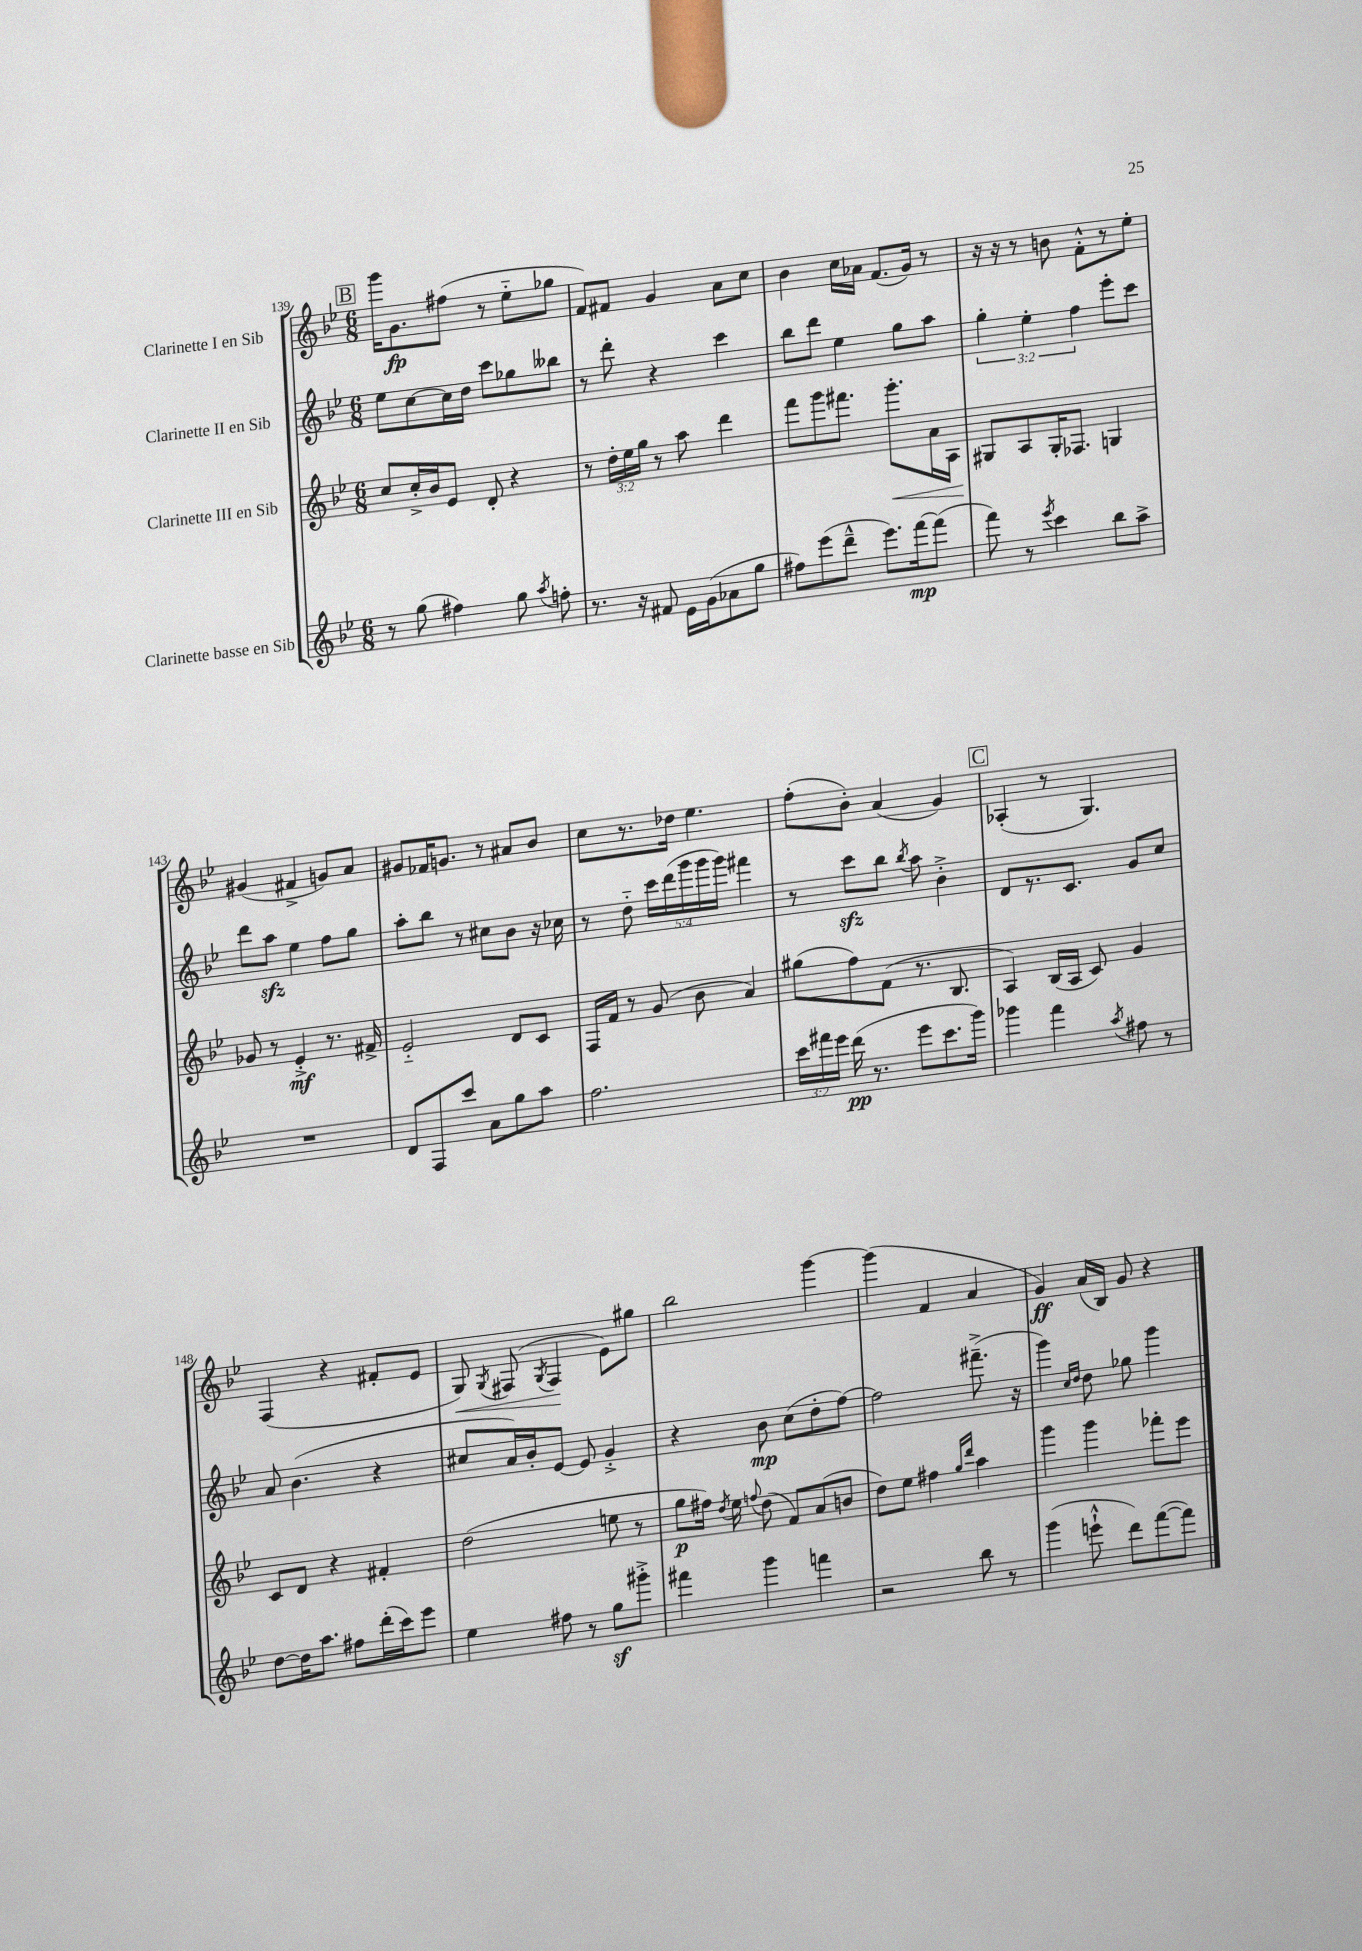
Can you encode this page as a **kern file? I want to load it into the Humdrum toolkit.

**kern	**kern	**kern	**kern
*staff4	*staff3	*staff2	*staff1
*clefG2	*clefG2	*clefG2	*clefG2
*k[b-e-]	*k[b-e-]	*k[b-e-]	*k[b-e-]
*M6/8	*M6/8	*M6/8	*M6/8
8r	8cc	8ee-	16ggg
.	.	.	8.g
(8gg	16cc'^	[8cc	.
.	16b-	.	.
4ff#)	8e-	16cc]	(8ff#
.	.	16dd	.
.	8d'	8ccc	8r
8gg	4r	8gg-	8ee-'~
8qaa	.	.	.
8ff'	.	8bb--	8gg-
=	=	=	=
8.r	8r	8r	8f)
.	24dd'	8ddd'	8f#
.	24ee-	.	.
16r	.	.	.
.	24gg	.	.
8f#	8r	4r	4g
16e-	8aa	.	.
(16g	.	.	.
8a-	4ddd	4ccc	8a
8gg	.	.	8cc
=	=	=	=
8ff#)	8fff	8bb-	4b-
(8eee-	8ggg	8ddd	.
8ddd~^^	8.fff#	4ee-	16cc
.	.	.	16a-
8.eee-)	.	.	(8.f
.	8.ggg'	.	.
.	.	8gg	.
[16fff	.	.	16g)
(8fff]	16a	8aa	8r
.	16A	.	.
=	=	=	=
8fff)	8G#	6gg'	16r
.	.	.	16r
8r	8A	.	8r
.	.	6ee-'	.
8qeee-	.	.	.
4ccc	16G#'	.	8b
.	8.F-	.	.
.	.	6ff	.
.	.	.	8f'^^
8bb-	4G	8eee-'	8r
8aa^	.	8ccc	8ee-'
=	=	=	=
2.r	8g-	8ddd	(4g#
.	8r	8aa	.
.	4e-'^	4ee-	4f#^
.	8.r	8ff	8g)
.	.	8gg	8a
.	16f#^	.	.
=	=	=	=
8d	2e-'~	8aa'	8g#
8F	.	8bb-	16f-
.	.	.	8.g
8ccc	.	8r	.
8a	.	8cc#	8r
8gg	8d	8b-	8a#
8aa	8c	16r	8b-
.	.	16cc-	.
=	=	=	=
2.ff	16F	8r	8cc
.	16f	.	.
.	8r	8dd'~	8.r
.	(8g	20ccc	.
.	.	(20ddd	.
.	.	.	16dd-
.	.	20ggg	.
.	8b-	.	4.ee-
.	.	20ggg	.
.	.	20ggg)	.
.	4a)	4fff#	.
=	=	=	=
24ccc	(8gg#	8r	(8ff'
24fff#	.	.	.
24eee-	.	.	.
(16ddd	8ff)	8ccc	8b-')
8.r	.	.	.
.	(8f	8bb-	(4a
.	.	8qbb-	.
8eee-	8.r	8aa	.
8.ccc	.	4b-'^	4g)
.	8.B-	.	.
16ggg)	.	.	.
=	=	=	=
4ggg-	4A)	8d	(4A-'
.	.	8.r	.
4fff	(16B-	.	8r
.	16A	8.c	.
.	8c)	.	4.G)
8qaa	.	.	.
8ff#	4g	8g	.
8r	.	8cc	.
=	=	=	=
[8dd	8c	8a	(4F
16dd]	8d	(4.b-	.
8.aa	.	.	.
.	4r	.	4r
8ff#	.	.	.
(16ddd'	4f#'	4r	8f#'
16ccc)	.	.	.
8eee-	.	.	8e-
=	=	=	=
4ee-	(2dd	8cc#	8G)
.	.	.	8qG
.	.	16a)	(8F#
.	.	16b-'	.
.	.	.	8qG
8ff#	.	[8e-	4F#
8r	.	8e-]	.
8gg	8ee	4g'^	8e-)
8ggg#'^	8r	.	8gg#
=	=	=	=
4fff#	8gg	4r	2bb-
.	16ff#)	.	.
.	8qdd	.	.
.	16ee-	.	.
.	8qqff	.	.
4ggg	(8dd	8b-	.
.	8f)	(8cc	.
4fff	(8a	8dd'	[4ggg
.	8b	[8ff)	.
=	=	=	=
2r	8dd)	2ff]	(4ggg]
.	8ee-	.	.
.	4ff#	.	4f
.	16qqgg	.	.
.	16qqddd	.	.
8bb-	4aa	(8.fff#~^	4a
8r	.	.	.
.	.	16r	.
=	=	=	=
(4ggg	4ggg	4ggg)	4g)
.	.	16qqcc	.
.	.	16qqdd	.
8eee`^^	4ggg	8dd	(16a
.	.	.	16B-)
8ddd)	.	8gg-	8g
([8fff	8fff-'	4ggg	4r
8fff])	8eee-	.	.
==	==	==	==
*-	*-	*-	*-
